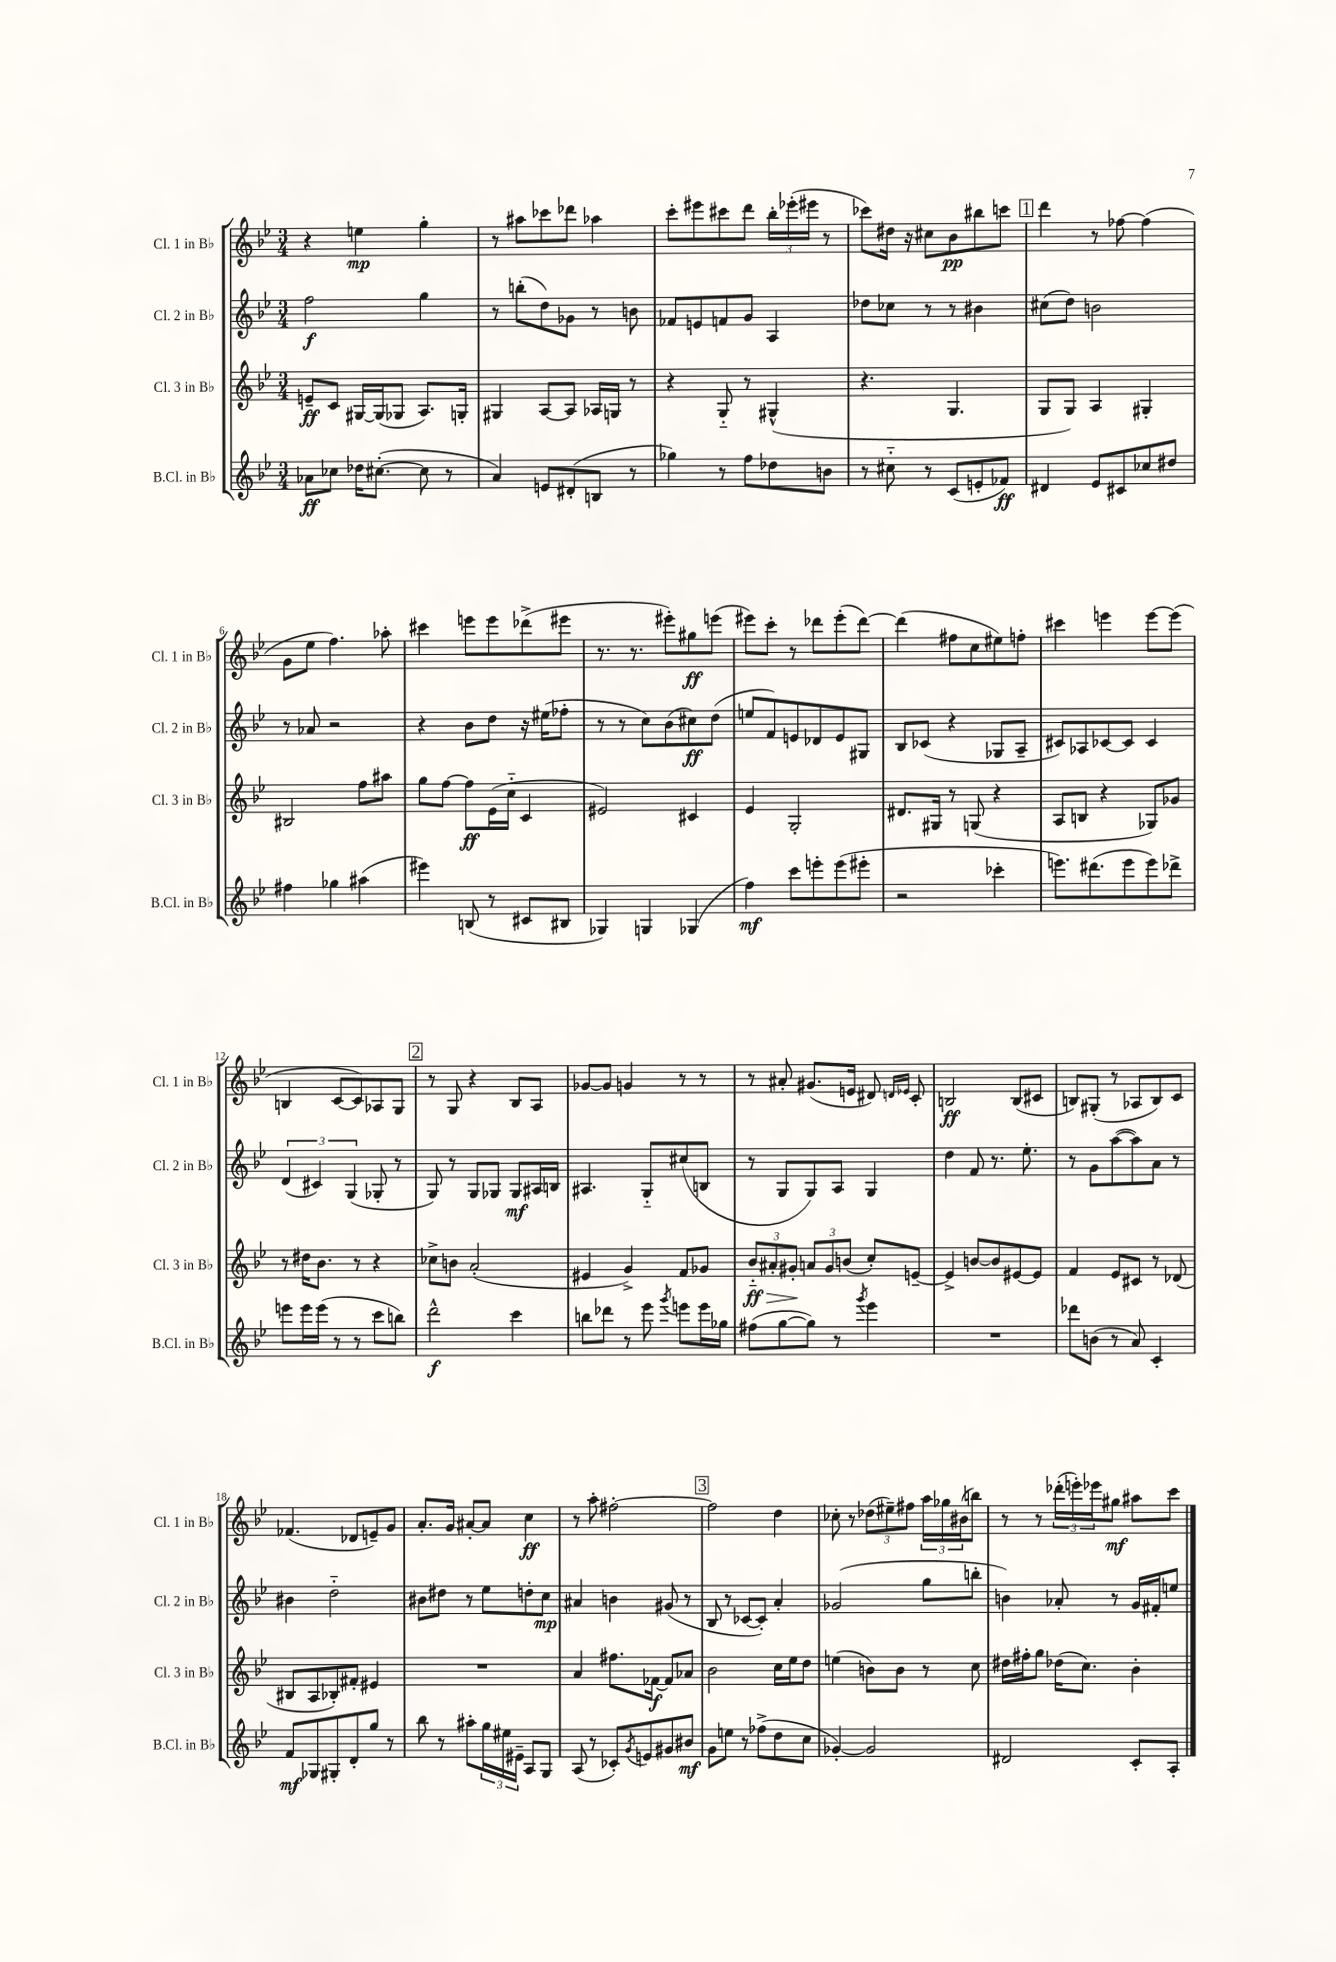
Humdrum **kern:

**kern	**kern	**kern	**kern
*staff4	*staff3	*staff2	*staff1
*clefG2	*clefG2	*clefG2	*clefG2
*k[b-e-]	*k[b-e-]	*k[b-e-]	*k[b-e-]
*M3/4	*M3/4	*M3/4	*M3/4
8a-\L	8e~/L	2ff\	4r
8cc-\J	8c/J	.	.
16dd-\LK	[16G#/LL	.	4ee\
([8.cc#'\J	(16G#/]J	.	.
.	8G-/J	.	.
8cc#\]	8.A/L)	4gg\	4gg'\
8r	.	.	.
.	16G'/Jk	.	.
=	=	=	=
4a/)	4G#/	8r	8r
.	.	(8bb'\L	8aa#\L
8e/L	[8A/L	8dd\)	8ccc-\
(8d#'/	8A/]J	8g-\J	8ddd-\J
8B/J	16A-/LL	8r	4aa-\
.	16G/JJ	.	.
8r	8r	8b\	.
=	=	=	=
4gg-\)	4r	8f-/L	8ccc'\L
.	.	8e/	8eee#\
8r	8G'~/	8f/	8ccc#\
8ff\L	8r	8g/J	8ddd\J
8dd-\	(4G#^^/	4A/	24bb-'\LL
.	.	.	(24eee-'\
.	.	.	24eee#\JJ
8b\J	.	.	8r
=	=	=	=
8r	4.r	8dd-\L	8ccc-\L)
8cc#'~\	.	8cc-\J	16dd#\Jk
.	.	.	16r
8r	.	8r	8cc#\L
(8c/L	4.G/	8r	8b-\
8e'/	.	4b#\	8bb#\
8f-/J)	.	.	8ccc\J
=	=	=	=
4d#/	8G/L	(8cc#\L	4ddd\
.	8G/J)	8dd\J)	.
8e-/L	4A/	2b\	8r
8c#/	.	.	[8ff-\
8cc-/	4G#'/	.	(4ff-\]
8dd#/J	.	.	.
=	=	=	=
4ff#\	2B#/	8r	8g\L
.	.	8a-/	8ee-\J
4gg-\	.	2r	4.ff\)
(4aa#\	8ff\L	.	.
.	8aa#\J	.	8aa-'\
=	=	=	=
4eee#\)	8gg\L	4r	4ccc#\
.	[8ff\J	.	.
(8B/	8ff\]L	8b-\L	8eee\L
8r	(16e-\L	8dd\J	8eee\
.	16cc'~\JJ	.	.
8c#/L	4c/	16r	(8ddd-^\
.	.	(16ee#\LK	.
8B#/J	.	8ff-'\J	8eee#\J
=	=	=	=
4G-/)	2e#/)	8r	8.r
.	.	8r	.
.	.	.	8.r
4G/	.	8cc\L)	.
.	.	(8b-\	8eee#'\L)
(4G-/	4c#/	8cc#\)	8gg#\
.	.	(8dd\J	(8eee\J
=	=	=	=
4ff\)	4e-/	8ee/L	8eee#\L)
.	.	8f/)	8ccc'\J
8ccc\L	2G'/	8e/	8r
8eee'\	.	8d-/	8ddd-\L
(8eee\	.	8e/	(8eee#'\
8eee#'\J	.	8G#/J	[8ddd-\J)
=	=	=	=
2r	8.d#/L	8B-/L	(4ddd-\]
.	.	(8c-/J	.
.	16G#/Jk	.	.
.	8r	4r	8ff#\L
.	(8G/	.	8cc\
4ccc-'\	4r	8G-/L	8ee#\)
.	.	8A~/J	8ff'\J
=	=	=	=
8.eee\L)	8A/L	8c#/L)	4ccc#\
.	8B/J	8A-/	.
(8.ddd#\	.	.	.
.	4r	[8c-/	4eee\
8eee\	.	8c-/]J	.
8eee\)	8G-/L)	4c-/	[8eee\L
8ddd-^\J	8g-/J	.	(8eee\]J
=	=	=	=
8eee\L	8r	(6d/	4B/
16eee\L	16dd#\LK	.	.
.	.	6c#/)	.
(16eee\JJ	8.b-\J	.	.
8r	.	.	[8c/L
.	.	(6G/	.
8r	8r	.	8c/])
8ccc\L	4r	8G-'/	8A-/
8bb\J)	.	8r	8G/J
=	=	=	=
2ddd^^\	8cc-^\L	8G/)	8r
.	8b\J	8r	8G/
.	(2a'/	8G/L	4r
.	.	8G-/J	.
4ccc\	.	8G-/L	8B-/L
.	.	16A#/L	8A/J
.	.	16B/JJ	.
=	=	=	=
8bb\L	4e#/	4.A#/	[8g-/L
8ddd-\J	.	.	8g-/]J
8r	4g^/)	.	4g/
8eee-\	.	8G'~/L	.
8qggg/	.	.	.
8eee\L	8f/L	(8cc#/	8r
16eee\L	8g-/J	8B/J	8r
16gg-\JJ	.	.	.
=	=	=	=
(8ff#\L	12b-'~/L	8r	8r
.	12a#'/	.	.
[8gg\	.	8G/L	8a#'/
.	12g#'/J	.	.
8gg\]J)	12a/L	8G/)	(8.g#/L
.	12g#/	.	.
8r	.	8A/J	.
.	(12b/J	.	.
.	.	.	16e/Jk
8qggg/	.	.	.
4eee-\	8cc'/L)	4G/	8d#/)
.	.	.	16qqd/LL
.	.	.	16qqe-/JJ
.	[8e~/J	.	8c'/
=	=	=	=
2.r	4e^/]	4dd\	2B/
.	[8b/L	8f/	.
.	8b/]	8.r	.
.	[8e#/	.	(8B/L
.	.	8.ee-'\	.
.	8e#/]J	.	8c#/J
=	=	=	=
8ddd-\L	4f/	8r	8B/L)
(8b\J	.	8g\L	(8G#'/J
8r	8e-/L	([8aa\	8r
8a/)	8c#/J	8aa\])	8A-/L
4c'/	8r	8a\J	8B/)
.	(8d-/	8r	8c/J
=	=	=	=
8f/L	8B#/L	4b#\	(4.f-/
8G-/	8A/	.	.
8G#'/	8B-'/)	2dd'~\	.
8d'/	8f#'/J	.	8d-/L
8gg/J	4e#/	.	8e~/)
8r	.	.	8g/J
=	=	=	=
8bb-\	2.r	8b#\L	8.a'/L
8r	.	8dd#\J	.
.	.	.	16g/Jk
8aa#'\L	.	8r	[8a#'/L
24gg\L	.	8ee-\L	8a#/]J
24ee#\	.	.	.
24e#~\JJ	.	.	.
8A/L	.	8dd'\	4cc\
8G/J	.	8cc\J	.
=	=	=	=
(8A/	4a/	4a#/	8r
8r	.	.	8aa'\
8c-'/L)	8.ff#\L	4b\	[2ff#'\
8qg/	.	.	.
8e/	.	.	.
.	[16f-\Jk	.	.
8g#/	8f-/]L	(8g#/	.
8b#/J	8a-/J	8r	.
=	=	=	=
8g\L	2b-\	8B-/	2ff#\]
8ee\J	.	8r	.
8r	.	[8c-/L	.
(8ff-^\L	.	8c-'/]J)	.
8dd\	16cc\LL	4a'/	4dd\
.	16ee-\J	.	.
8cc\J	8dd\J	.	.
=	=	=	=
[4g-'/)	(4ee\	(2g-/	8cc-'\
.	.	.	8r
2g-/]	8b\L)	.	(12dd-\L
.	.	.	12ee#~\)
.	8b\J	.	.
.	.	.	12ff#\J
.	8r	8gg\L	24aa\LL
.	.	.	24gg-\
.	.	.	(24b#\J
.	8cc\	8bb'\J	8bb\J)
=	=	=	=
2d#/	16dd#\LL	4b\)	8r
.	16ff#'\J	.	.
.	8gg\J	.	8r
.	(16dd-\LK	8a-'/	(24ddd-'\LL
.	.	.	24eee'\)
.	8.cc\J)	.	.
.	.	.	24eee-\J
.	.	8r	8gg#\J
8c'/L	4b-'\	16g/LL	8aa#\L
.	.	16f#'/J	.
8A'/J	.	8ee/J	8ccc\J
==	==	==	==
*-	*-	*-	*-
